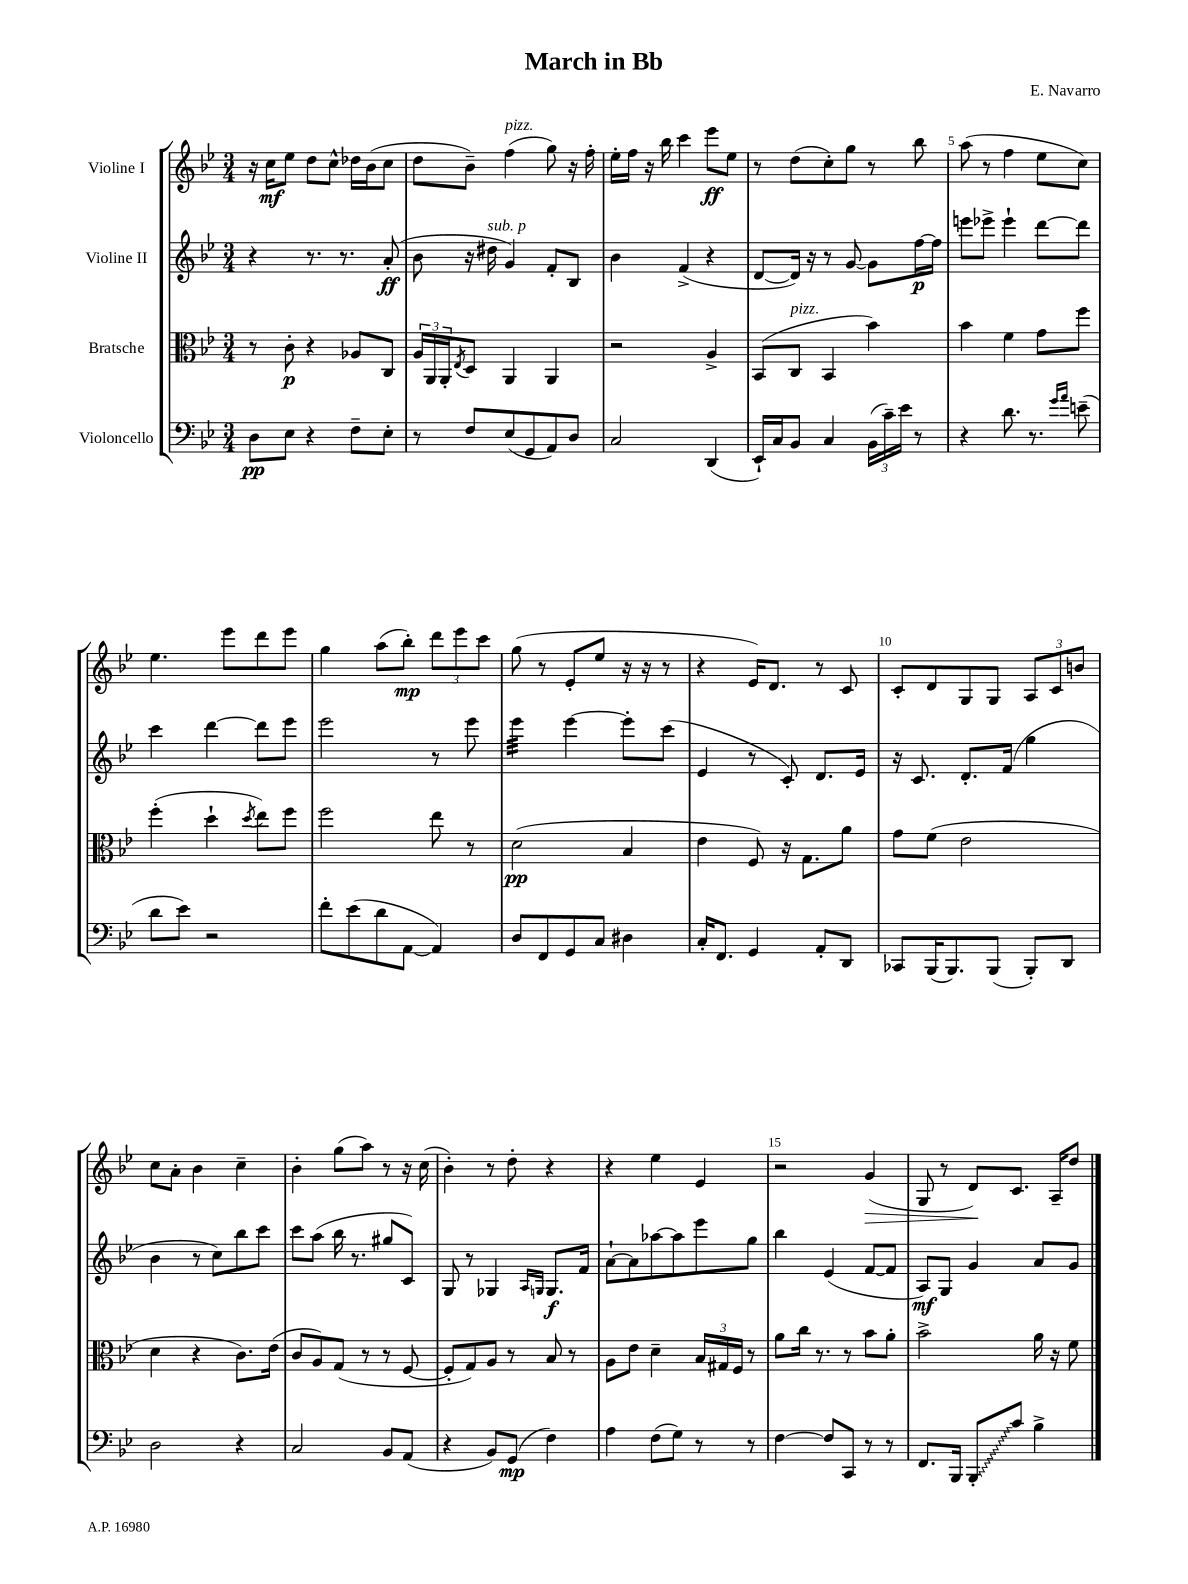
\header { title = "March in Bb" composer = "E. Navarro" }
<<
\new StaffGroup <<
\new Staff = "s0" \with { instrumentName = "Violine I" } {
    \clef treble \key bes \major \numericTimeSignature \time 3/4
    r16 c''16\mf ees''8 d''8 c''8-^ des''16 bes'16( c''8 |
    d''8 bes'8--) f''4^\markup { \italic "pizz." }( g''8) r16 f''16-. |
    ees''16-. f''16 r16 bes''16 c'''4 ees'''8\ff ees''8 |
    r8 d''8( c''8-.) g''8 r8 bes''8 |
    a''8( r8 f''4 ees''8 c''8) |
    ees''4. ees'''8 d'''8 ees'''8 |
    g''4 a''8( bes''8-.\mp) \tuplet 3/2 { d'''8 ees'''8 c'''8 } |
    g''8( r8 ees'8-. ees''8 r16 r16 r8 |
    r4 ees'16) d'8. r8 c'8 |
    c'8-. d'8 g8 g8 \tuplet 3/2 { a8 c'8 b'8 } |
    c''8 a'8-. bes'4 c''4-- |
    bes'4-. g''8( a''8) r8 r16 c''16( |
    bes'4-.) r8 d''8-. r4 |
    r4 ees''4 ees'4 |
    r2 g'4\>( |
    g8 r8 d'8\!) c'8. a16-- d''8 \bar "|." |
}
\new Staff = "s1" \with { instrumentName = "Violine II" } {
    \clef treble \key bes \major \numericTimeSignature \time 3/4
    r4 r8. r8. a'8-.\ff( |
    bes'8 r16 dis''16^\markup { \italic "sub. p" } g'4) f'8-. bes8 |
    bes'4 f'4->( r4 |
    d'8~ d'16) r16 r8 g'8~ g'8 f''16~\p f''16 |
    e'''8 ees'''8-> ees'''4-! d'''8~ d'''8 |
    c'''4 d'''4~ d'''8 ees'''8 |
    ees'''2 r8 ees'''8 |
    ees'''4:32 ees'''4~ ees'''8-. c'''8( |
    ees'4 r8 c'8-.) d'8. ees'16 |
    r16 c'8. d'8.-. f'16( g''4 |
    bes'4 r8 c''8) bes''8 c'''8 |
    c'''8 a''8( bes''16 r8. gis''8 c'8) |
    g8 r8 ges4 \grace { a16 g16 } g8.\f f'16 |
    a'8~-! a'8 aes''8~ aes''8 ees'''8 g''8 |
    bes''4 ees'4( f'8~ f'8 |
    a8\mf) g8 g'4 a'8 g'8 \bar "|." |
}
\new Staff = "s2" \with { instrumentName = "Bratsche" } {
    \clef alto \key bes \major \numericTimeSignature \time 3/4
    r8 c'8-.\p r4 aes8 c8 |
    \tuplet 3/2 { a16 a,16 a,16-. } \acciaccatura { ees8 } d8 a,4 a,4 |
    r2 a4-> |
    bes,8( c8^\markup { \italic "pizz." } bes,4 bes'4) |
    bes'4 f'4 g'8 f''8 |
    f''4-.( d''4-! \acciaccatura { d''8 } ees''8) f''8 |
    f''2 ees''8 r8 |
    d'2\pp( bes4 |
    ees'4 f8) r16 g8. a'8 |
    g'8 f'8( ees'2 |
    d'4 r4 c'8.) ees'16( |
    c'8 a8) g8( r8 r8 f8~ |
    f8-. g8) a8 r8 bes8 r8 |
    a8 ees'8 d'4-- \tuplet 3/2 { bes16 gis16 f16 } r8 |
    a'8 c''16 r8. r8 bes'8 a'8-. |
    bes'2-> a'16 r16 f'8 \bar "|." |
}
\new Staff = "s3" \with { instrumentName = "Violoncello" } {
    \clef bass \key bes \major \numericTimeSignature \time 3/4
    d8\pp ees8 r4 f8-- ees8-. |
    r8 f8 ees8( g,8 a,8) d8 |
    c2 d,4( |
    ees,16-!) c16 bes,8 c4 \tuplet 3/2 { bes,16( c'16--) ees'16 } r8 |
    r4 d'8. r8. \grace { g'16 a'16 } e'8--( |
    d'8 ees'8) r2 |
    f'8-. ees'8( d'8 a,8~ a,4) |
    d8 f,8 g,8 c8 dis4 |
    c16-. f,8. g,4 a,8-. d,8 |
    ces,8 bes,,16( bes,,8.) bes,,8( bes,,8-.) d,8 |
    d2 r4 |
    c2 bes,8 a,8( |
    r4 bes,8) g,8\mp( f4) |
    a4 f8( g8) r8 r8 |
    f4~ f8 c,8 r8 r8 |
    f,8. bes,,16 \once \override Glissando.style = #'zigzag bes,,8-.\glissando c'8 bes4-> \bar "|." |
}
>>
>>
\layout { \context { \Score \override BarNumber.break-visibility = ##(#f #t #t) barNumberVisibility = #(every-nth-bar-number-visible 5) } }
